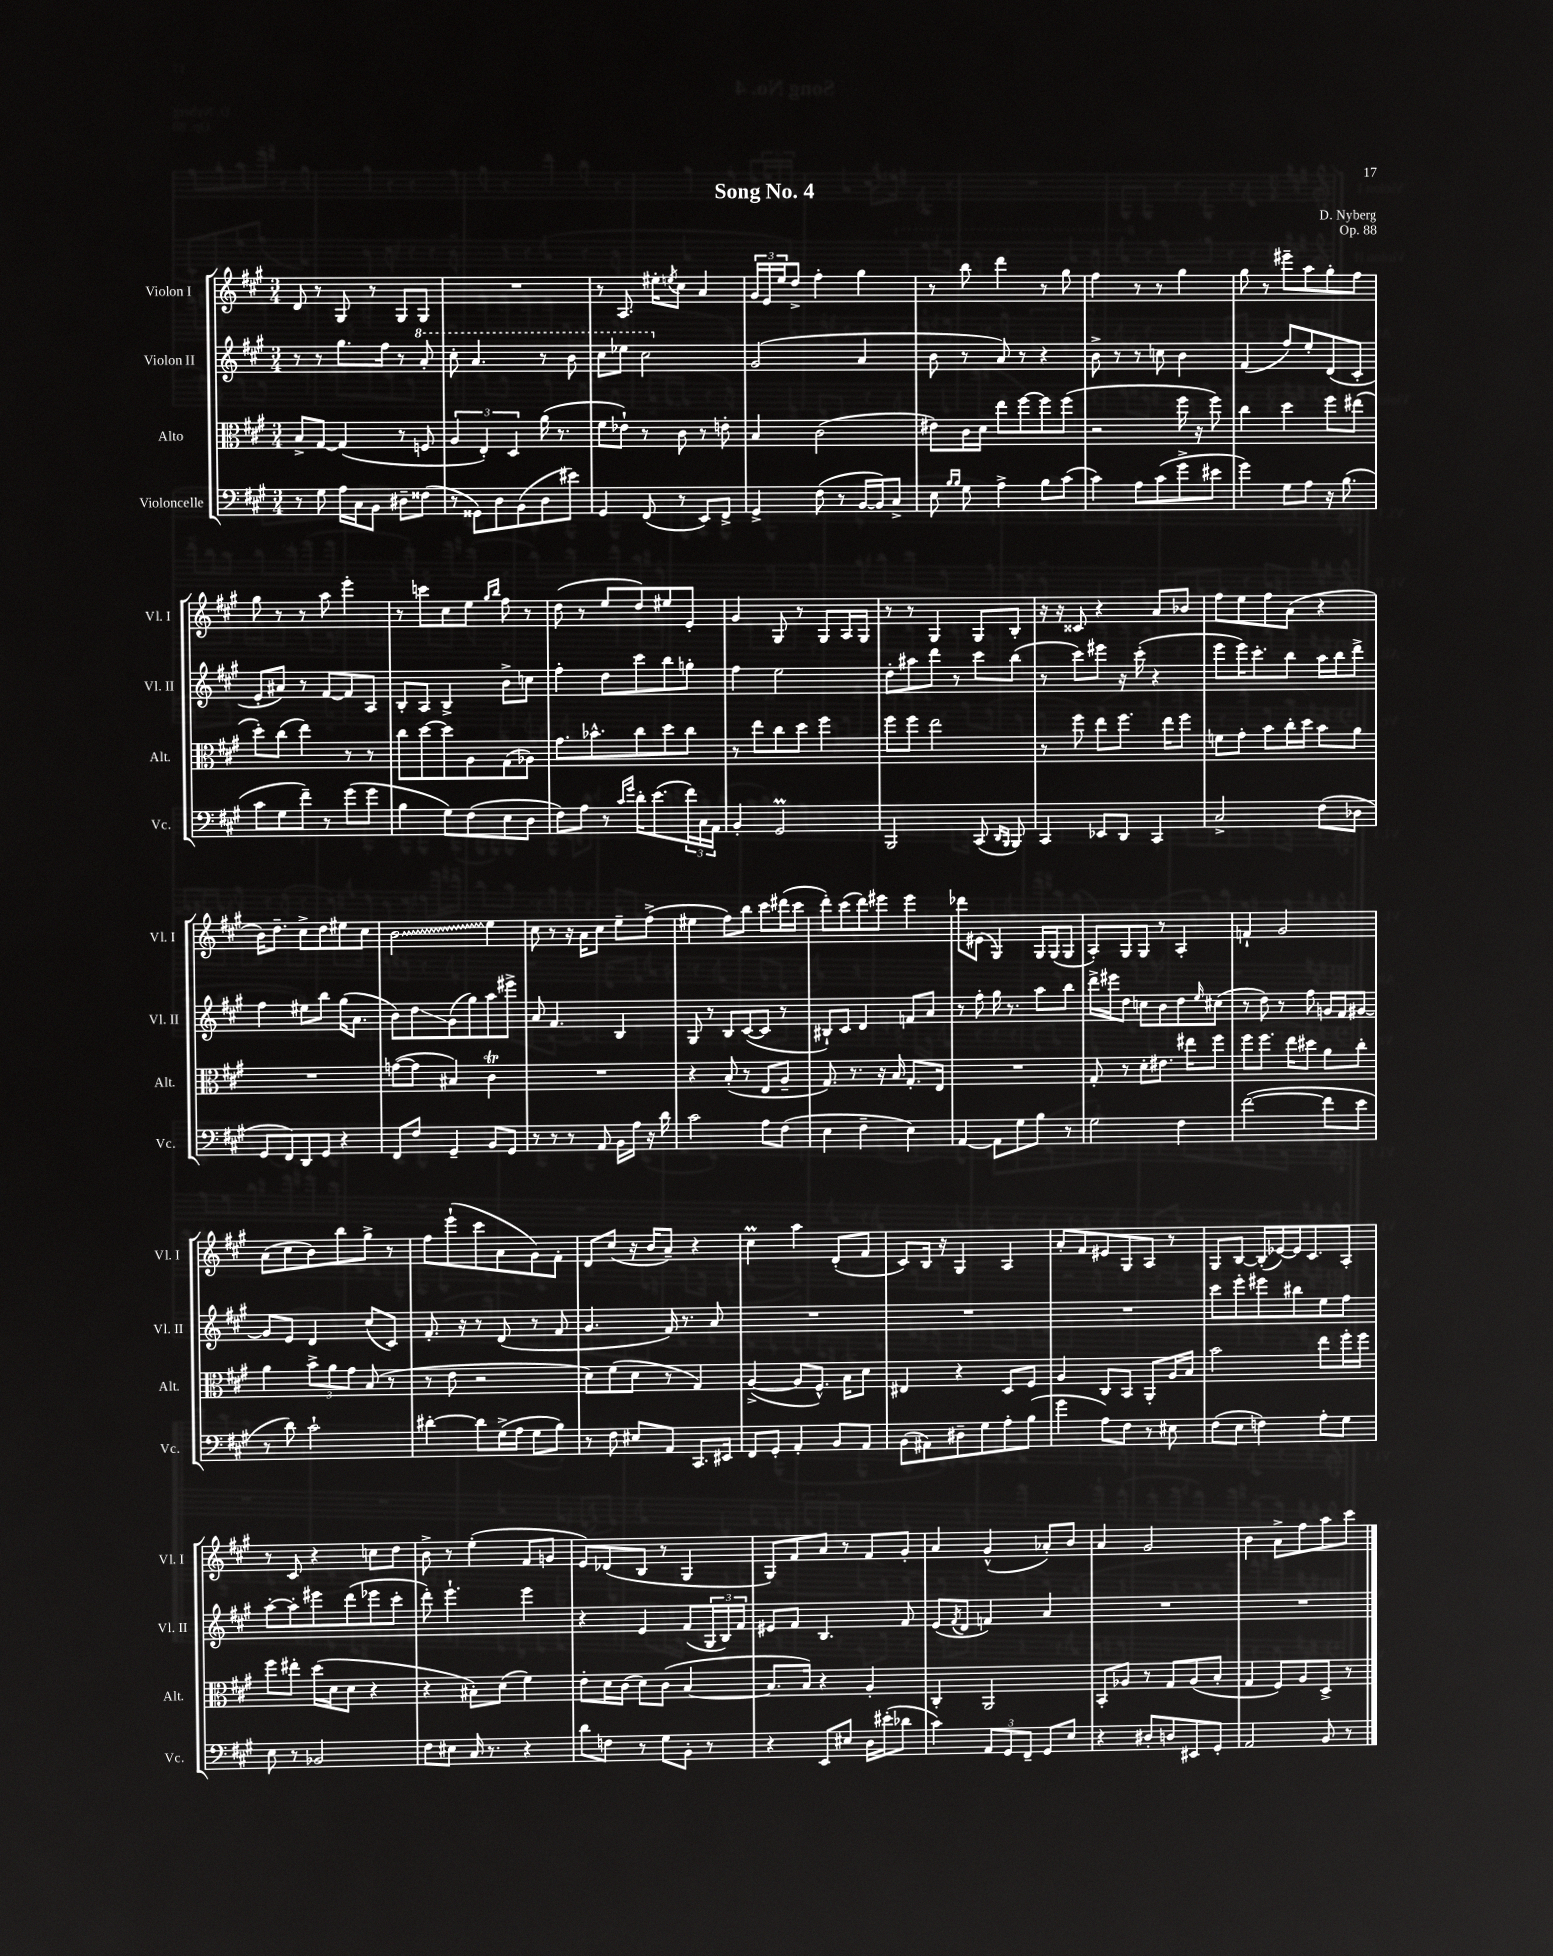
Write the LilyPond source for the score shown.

\header { title = "Song No. 4" composer = "D. Nyberg" opus = "Op. 88" }
<<
\new StaffGroup <<
\new Staff = "s0" \with { instrumentName = "Violon I" shortInstrumentName = "Vl. I" } {
    \clef treble \key a \major \numericTimeSignature \time 3/4
    d'8 r8 gis8 r8 gis8 gis8 |
    R2. |
    r8 a8. eis''16-. \acciaccatura { e''8 } cis''8 a'4 |
    \tuplet 3/2 { gis'16 e'16 e''16 } d''8-> fis''4-. gis''4 |
    r8 b''8 d'''4 r8 gis''8 |
    fis''4 r8 r8 gis''4 |
    gis''8 r8 eis'''8-- a''8 gis''8-. fis''8 |
    gis''8 r8 r8 a''8 e'''4-. |
    r8 c'''8 cis''8 e''8 \grace { gis''16 b''16 } fis''8 r8 |
    d''8( r8 e''8 d''8) eis''8 e'8-. |
    gis'4 gis8 r8 gis8 a16 gis16 |
    r8 r8 gis4 gis8 b8-. |
    r16 r16 cisis'8 r4 a'8 bes'8 |
    fis''8 e''8 fis''8 a'8( r4 |
    b'16) d''8.-- cis''8-> d''8 eis''8 cis''8 |
    \once \override Glissando.style = #'zigzag b'2\glissando e''4 |
    cis''8 r8 r16 a'16 cis''8 e''8-- fis''8->( |
    eis''4 fis''8) b''8 cis'''8 dis'''16( cis'''16 |
    d'''8-.) cis'''8( d'''8) eis'''8 eis'''4 |
    des'''8 eis'8( gis4) gis16 gis16( gis8 |
    a8-.) gis8 gis8 r8 a4-. |
    f'4-! gis'2 |
    a'8( cis''8 b'8) b''8 gis''8-> r8 |
    fis''8 e'''8-!( cis'''8 a'8 gis'8) fis'8-. |
    d'8 cis''8( r16 b'16 a'8--) r4 |
    cis''4\prall a''4 d'8-.( fis'8 |
    cis'8) b16 r16 gis4 a4 |
    a'8-. fis'8 eis'8 gis8 a8 r8 |
    gis8 b8~ b16-.( ees'16~) ees'16 cis'8. a8-. |
    r8 cis'8 r4 c''8 d''8 |
    b'8-> r8 e''4-.( fis'8 g'8 |
    e'8) des'8( b8 r8 gis4 |
    gis8) fis'8 a'8 r8 fis'8 gis'8-. |
    a'4 gis'4-^( aes'8-.) b'8 |
    a'4 gis'2 |
    b'4 a'8-> fis''8 a''8 cis'''8 \bar "|." |
}
\new Staff = "s1" \with { instrumentName = "Violon II" shortInstrumentName = "Vl. II" } {
    \clef treble \key a \major \numericTimeSignature \time 3/4
    r8 r8 gis''8. fis''16 r8 \ottava #1 a''8-. |
    cis'''8-. a''4. r8 b''8 |
    cis'''8 ees'''8 cis'''2 \ottava #0 |
    gis'2( a'4 |
    b'8 r8 a'8) r8 r4 |
    b'8-> r8 r8 c''8 b'4 |
    fis'4( fis''8) e''8-. d'8( cis'8-. |
    e'8-. ais'8) r8 fis'8~ fis'8 a8 |
    b8-. a8 b4-> b'8-> c''8 |
    fis''4-. d''8 cis'''8 b''8 g''8-. |
    fis''4 e''2 |
    d''8-. ais''8 d'''8 r8 cis'''8 b''8( |
    r8 cis'''8) eis'''8 r16 cis'''16-.( r4 |
    e'''8 e'''16) cis'''8.-. b''8 a''16 b''16 d'''8-> |
    fis''4 eis''8 b''8 gis''16( a'8. |
    b'8) d''8\glissando gis'8( gis''8) a''8 eis'''8-> |
    a'8 fis'4. b4 |
    gis8 r8 b8 cis'8~( cis'8 r8 |
    bis8-!) cis'8 d'4 f'8 a'8 |
    r8 fis''8-. gis''16 r8. a''8 b''8 |
    d'''16-> eis'''16 d''8 c''8 b'8 d''8 \grace { e''16 } cis''8( |
    r8 d''8) r8 fis''8 g'16 fis'16 gis'8~ |
    gis'8 e'8 d'4 cis''8( cis'8) |
    fis'8.-. r16 r8 d'8( r8 fis'8 |
    gis'4. fis'16) r8. a'8 |
    R2. |
    R2. |
    R2. |
    cis'''8 e'''8-. eis'''8 bis''8 e''8 fis''8 |
    a''8~-. a''8-. eis'''8 d'''8( ees'''8 cis'''8-. |
    d'''8-.) e'''4.-! e'''4 |
    r4 e'4 fis'8( \tuplet 3/2 { gis16 b16) fis'16 } |
    eis'8 fis'8 b4. fis'8 |
    e'8( \acciaccatura { fis'8 } d'8 f'4) a'4 |
    R2. |
    R2. \bar "|." |
}
\new Staff = "s2" \with { instrumentName = "Alto" shortInstrumentName = "Alt." } {
    \clef alto \key a \major \numericTimeSignature \time 3/4
    b8-> gis8~ gis4( r8 f8 |
    \tuplet 3/2 { a4 e4-.) d4 } a'16( r8. |
    fis'8 ees'8-!) r8 cis'8 r8 e'8-. |
    b4 cis'2( |
    eis'8) cis'16 d'16 e''8 fis''8~ fis''8 fis''8( |
    r2 fis''16 r16 fis''8) |
    cis''4 d''4 fis''8 eis''8( |
    d''8-.) cis''8( e''4) r8 r8 |
    cis''8 d''8~ d''8 a8 gis8( aes8) |
    gis'8. bes'8.-^ cis''8 d''8 cis''8 |
    r8 e''8 cis''8 d''8 fis''4 |
    fis''8 fis''8 e''2 |
    r8 fis''8 e''8 fis''8. e''16 fis''8 |
    f'8 gis'8-. b'8 cis''16-. d''16 b'8 a'8 |
    R2. |
    g'8~( g'8 bis4) cis'4\trill |
    R2. |
    r4 b8-.( r8 e8 a8-- |
    gis8.) r8. r16 b16 gis8.-. e16 |
    R2. |
    gis8-. r8 d'8-. eis'8. eis''16 fis''8 |
    fis''8 fis''8. e''16 dis''8 a'8 cis''8-. |
    a'4 \tuplet 3/2 { b'8-> a'8 gis'8 } b8( r8 |
    r8 e'8 r2 |
    d'8) fis'8( d'8 r8 gis4) |
    a4~->( a8 fis8.-^) b16 d'8 |
    eis4 r4 d8 fis8 |
    a4 cis8 b,8 a,8-. a16 b16 |
    b'2 e''8 fis''16-. fis''16 |
    fis''8 eis''8-. d''16( d'16 d'8 r4 |
    r4 bis8-.) d'8( fis'4) |
    e'8-. d'16 cis'16( d'8) cis'8( b4~ |
    b8. b16) r4 a4-. |
    cis4-. a,2 |
    b,8-. aes8 r8 gis8 aes8( b8-. |
    gis4 fis8) a8 d8-> r8 \bar "|." |
}
\new Staff = "s3" \with { instrumentName = "Violoncelle" shortInstrumentName = "Vc." } {
    \clef bass \key a \major \numericTimeSignature \time 3/4
    r8 gis8 a16 cis16 b,8 dis8-- fisis8( |
    r8 gisis,8) d8 b,8( d8 eis'8) |
    gis,4 fis,8( r8 e,8) fis,8-> |
    gis,4-> fis8( r8 b,16~ b,16) cis8-> |
    e8 \grace { b16 b16 } gis8 a4-> b8 cis'8( |
    cis'4) a8 cis'8( gis'8-> eis'8 |
    gis'4) gis8 a8 r16 b8.( |
    cis'8 gis8 fis'8--) r8 gis'8( gis'8 |
    b4 gis8) fis8( e8 d8 |
    fis8) a8 r8 \grace { cis'16 gis'16 } d'16-. e'8.( \tuplet 3/2 { fis'16) cis16 a,16 } |
    b,4-. gis,2\prall |
    b,,2 cis,8( \grace { d,16 b,,16 } b,,8) |
    cis,4 ees,8 d,8 cis,4 |
    cis2-> fis8( des8 |
    gis,8 fis,8) d,8 gis,8 r4 |
    fis,8 fis8 gis,4-- b,8 gis,8 |
    r8 r8 r8 a,8 b,16 a16 r16 d'16 |
    cis'2 a8 fis8( |
    e4 fis4-- e4) |
    a,4~ a,8 gis8 b8 r8 |
    gis2 fis4 |
    fis'2~( fis'8 e'8 |
    r8 d'8) cis'2-! |
    dis'4~-. dis'8 gis16->( a16 gis8 b8) |
    r8 fis8 eis8 a,8 cis,8. eis,16 |
    fis,8 gis,8-. a,4-. b,8 a,8 |
    b,8( ais,8) dis8-- gis8 a8-. b8( |
    gis'4 a8) fis8 r8 eis8 |
    fis8( e8 f4) a8-. gis8 |
    e8 r8 bes,2 |
    fis8 eis8 cis16 r8. r4 |
    d'8 f8 r8 gis8 b,8-. r8 |
    r4 e,8 eis8 d16 eis'16-.( des'8 |
    cis'4) \tuplet 3/2 { a,8 gis,8 fis,8-- } gis,8 e8 |
    r4 dis8-. d8 eis,8 gis,8-. |
    a,2 b,8 r8 \bar "|." |
}
>>
>>
\layout { \context { \Score \remove "Bar_number_engraver" } }
